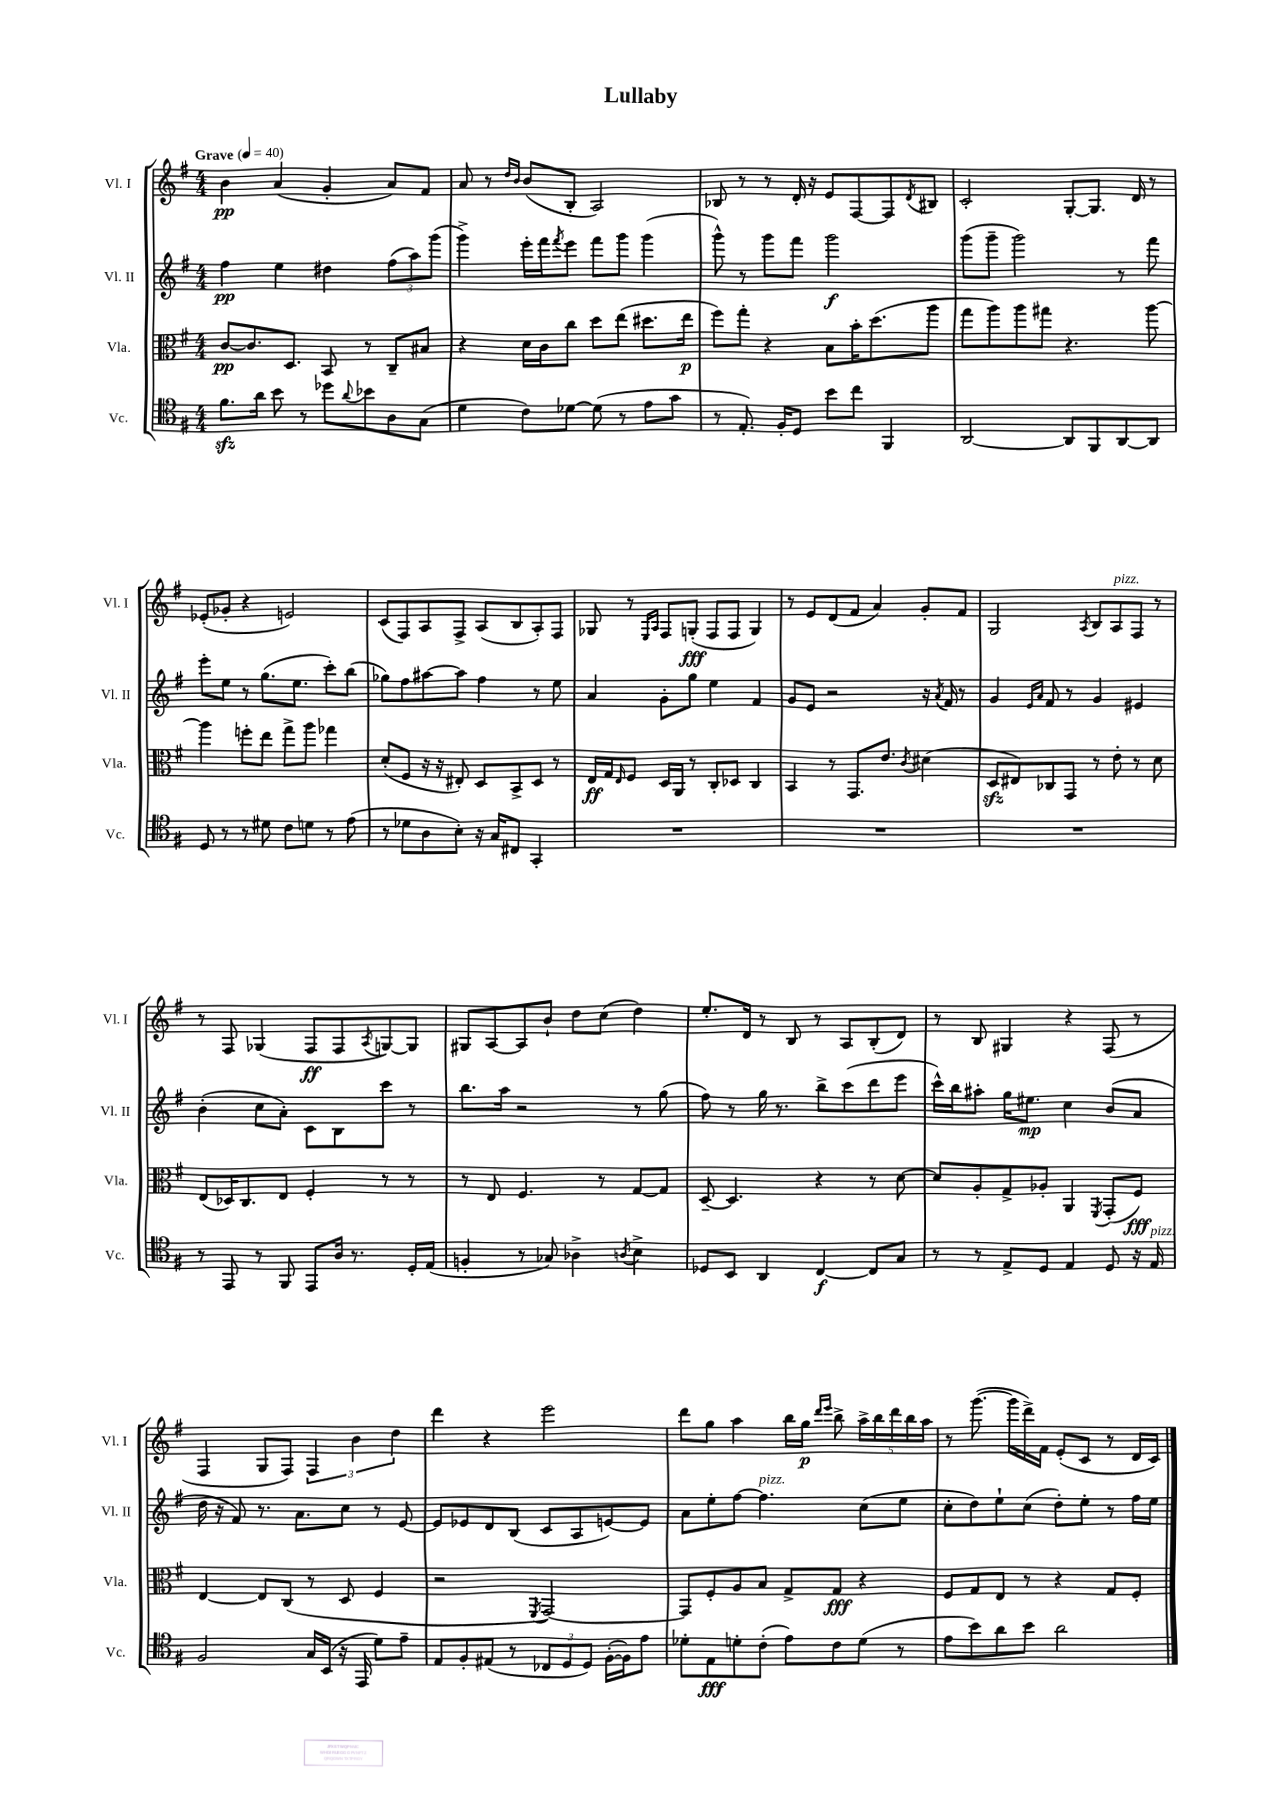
\header { title = "Lullaby" }
<<
\new StaffGroup <<
\new Staff = "s0" \with { instrumentName = "Vl. I" shortInstrumentName = "Vl. I" } {
    \clef treble \key g \major \numericTimeSignature \time 4/4 \tempo "Grave" 4 = 40
    b'4\pp a'4( g'4-. a'8) fis'8 |
    a'8 r8 \grace { d''16 b'16 } b'8( b8-. a2) |
    bes8 r8 r8 d'16-. r16 e'8 fis8~ fis8 \acciaccatura { d'8 } bis8 |
    c'2-. g8~-. g8. d'16 r8 |
    ees'8-.( ges'8-. r4 e'2) |
    c'8( fis8) a8 fis8-> a8( b8 a8-.) fis8 |
    ges8 r8 \grace { e16 a16 } fis8 g8-.\fff( fis8 fis8 g4) |
    r8 e'8 d'8( fis'8 a'4) g'8-. fis'8 |
    g2 \acciaccatura { a8 } b8 a8^\markup { \italic "pizz." } fis8 r8 |
    r8 fis8 ges4( fis8\ff fis8 \acciaccatura { a8 } g8~) g8 |
    gis8 a8~ a8 b'8-! d''8 c''8( d''4) |
    e''8.-. d'16 r8 b8 r8 a8 b8-.( d'8) |
    r8 b8 gis4 r4 fis8( r8 |
    fis4 g8 fis8) \tuplet 3/2 { fis4 b'4 d''4 } |
    d'''4 r4 e'''2 |
    d'''8 g''8 a''4 b''16 g''16\p \grace { d'''16 e'''16 } b''8-> \tuplet 5/4 { a''16-> b''16 d'''16 b''16 a''16 } |
    r8 g'''8.~( g'''16 d'''16->) fis'16 e'8-.( c'8 r8 d'16 c'16) \bar "|." |
}
\new Staff = "s1" \with { instrumentName = "Vl. II" shortInstrumentName = "Vl. II" } {
    \clef treble \key g \major \numericTimeSignature \time 4/4
    fis''4\pp e''4 dis''4 \tuplet 3/2 { fis''8( a''8) g'''8( } |
    g'''4->) e'''16-. fis'''16 \acciaccatura { fis'''8 } e'''8 fis'''8 g'''8 g'''4( |
    g'''8-^) r8 g'''8 fis'''8 g'''2\f |
    g'''8( g'''8-- g'''2) r8 fis'''8 |
    e'''8-. e''8 r8 g''8.( e''8. c'''8-.) b''8( |
    ges''8) fis''8 ais''8~ ais''8 fis''4 r8 e''8 |
    a'4 g'8-. g''8 e''4 fis'4 |
    g'8 e'8 r2 r16 \acciaccatura { a'8 } fis'16 r8 |
    g'4 \grace { e'16 a'16 } fis'8 r8 g'4 eis'4 |
    b'4-.( c''8 a'8-.) c'8 b8 c'''8 r8 |
    b''8. a''16 r2 r8 g''8( |
    fis''8) r8 g''16 r8. b''8-> c'''8( d'''8 e'''8 |
    c'''16-^) b''16 ais''8-. g''16 eis''8.\mp c''4 b'8( a'8 |
    d''16 r16 fis'8) r8. a'8. c''8 r8 e'8~ |
    e'8 ees'8 d'8 b8( c'8 a8 e'8~) e'8 |
    a'8 e''8-. fis''8~ fis''4.^\markup { \italic "pizz." } c''8( e''8 |
    c''8-. d''8) e''8-! c''8( d''8-.) e''8-. r8 fis''16 e''16 \bar "|." |
}
\new Staff = "s2" \with { instrumentName = "Vla." shortInstrumentName = "Vla." } {
    \clef alto \key g \major \numericTimeSignature \time 4/4
    c'8~\pp c'8. d8. b,8 r8 c8-- bis8 |
    r4 d'16 c'16 c''8 d''8 e''8( dis''8. e''16\p |
    fis''8) g''8-. r4 b8 b'16-. d''8.( a''8 |
    g''8 a''8) a''8 gis''8 r4. a''8~ |
    a''4 f''8-. e''8 g''8-> a''8 ges''4 |
    d'8-.( fis8 r16 r16 eis8-.) d8 b,8-> d8 r8 |
    e16\ff g16 \grace { e16 } fis8 d16 a,16 r8 c8-. des8 c4 |
    b,4 r8 g,8. e'8. \acciaccatura { c'8 } dis'4( |
    d8\sfz eis8) ces8 g,8 r8 e'8-. r8 d'8 |
    e8( des16) c8. e8 fis4-. r8 r8 |
    r8 e8 fis4. r8 g8~ g8 |
    d8~-- d4. r4 r8 d'8~ |
    d'8 a8-. g8-> aes8-. a,4 \acciaccatura { fis,8 } g,8-.( fis8\fff) |
    e4~ e8 c8( r8 d8 fis4 |
    r2 \acciaccatura { fis,8 } g,2~) |
    g,8 fis8-. a8 b8 g8-> g8\fff r4 |
    fis8 g8 e8 r8 r4 g8 fis8-. \bar "|." |
}
\new Staff = "s3" \with { instrumentName = "Vc." shortInstrumentName = "Vc." } {
    \clef tenor \key g \major \numericTimeSignature \time 4/4
    fis'8.\sfz a'16 b'8 r8 des''8 \appoggiatura { a'8 } bes'8 a8 g8( |
    d'4 c'8) des'8~ des'8( r8 e'8 g'8 |
    r8 e8.-.) fis16-. d8 b'8 c''8 fis,4 |
    a,2~ a,8 fis,8 a,8~ a,8 |
    d8 r8 r8 dis'8 c'8 d'8 r8 e'8( |
    r8 des'8 a8 b8-.) r16 g16 cis8 g,4-. |
    R1 |
    R1 |
    R1 |
    r8 e,8 r8 fis,8 e,8 a16 r8. d16-. e16( |
    f4-. r8 ges8) aes4-> \acciaccatura { a8 } b4-> |
    des8 b,8 a,4 c4~\f c8 g8 |
    r8 r8 e8-> d8 e4 d8 r16 e16^\markup { \italic "pizz." } |
    fis2 g16 b,16( r16 e,16 d'8) e'8-- |
    e8 fis8-. eis8( r8 \tuplet 3/2 { ces8 d8 d8) } fis16~-.( fis16) e'8 |
    des'8-. e8\fff d'8-. c'8-.( e'8) c'8 d'8( r8 |
    e'8 b'8) a'8 b'8 a'2 \bar "|." |
}
>>
>>
\layout { \context { \Score \remove "Bar_number_engraver" } }
